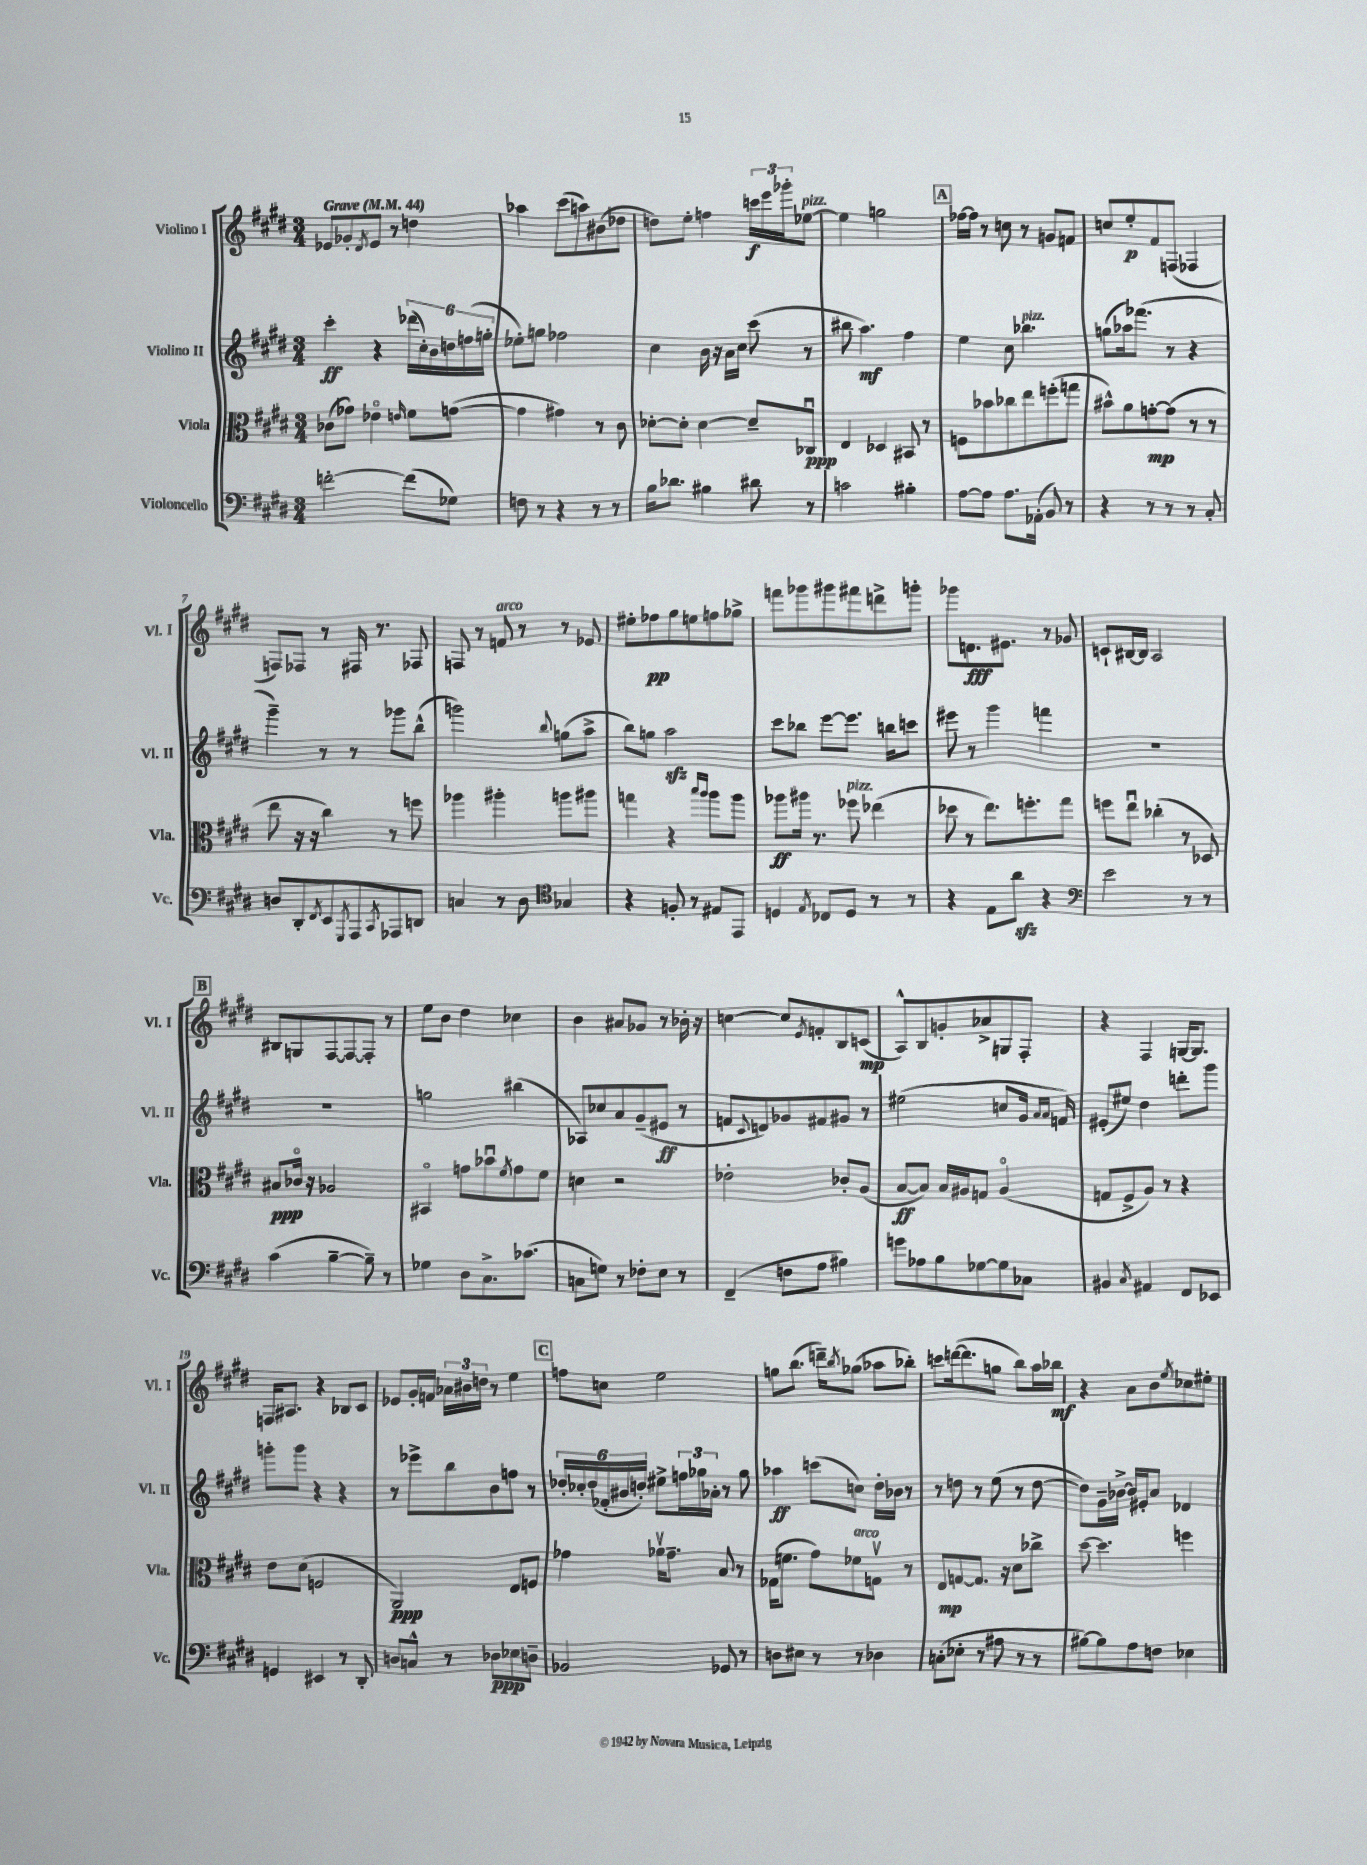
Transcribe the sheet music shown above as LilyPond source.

<<
\new StaffGroup <<
\new Staff = "s0" \with { instrumentName = "Violino I" shortInstrumentName = "Vl. I" } {
    \clef treble \key e \major \numericTimeSignature \time 3/4 \tempo "Grave" 4 = 44
    ees'8 ges'8-. \acciaccatura { dis'8 } ees'8 r8 d''4 |
    aes''4 cis'''8( a''8) bis'8( des''8 |
    d''8) e''8-. f''4 \tuplet 3/2 { c'''16\f e'''16 ges'''16-. } ees''8~^\markup { \italic "pizz." } |
    ees''4 g''2 |
    \mark \markup { \box "A" } fes''16~ fes''16 r8 c''8 r8 g'8 f'8 |
    c''8 e''8-.\p fis'8 f8( fes4 |
    f8) fes8 r8 fis16 r8. fes8 |
    f8 r8 f'8^\markup { \italic "arco" } r8 r8 ees'8 |
    eis''8-. fes''8\pp gis''8 e''8 f''8 ges''8-> |
    f'''8 ges'''8 gis'''8 fis'''8 d'''8-> g'''8-. |
    ges'''8 d'8.\fff eis'8. r8 ges'8 |
    c'8-! bis16~ bis16 a2 |
    \mark \markup { \box "B" } bis8 g8 fis8~ fis8~ fis8-. r8 |
    e''8 b'8 dis''4 ces''4 |
    b'4 ais'8 ges'8 r8 bes'16-. r16 |
    c''4~ c''8 \acciaccatura { e'8 } f'8-. b8 c'8\mp( |
    a8-^) b8 g'8-. aes'8-> g8 fis8-. |
    r4 fis4 g16~ g8. |
    f16 ais8. r4 bes8 cis'8 |
    ees'8 gis'16-. f'16 \tuplet 3/2 { aes'16 bis'16 d''16 } r8 e''4 |
    \mark \markup { \box "C" } f''8 c''8 e''2 |
    g''8 b''8.( d'''16--) \acciaccatura { b''8 } ges''8( aes''8 bes''8-.) |
    c'''8 d'''16~( d'''8. g''8 b''8) a''16 bes''16\mf |
    r4 a'8 b'8 \acciaccatura { e''8 } ces''8 eis''8-. \bar "|." |
}
\new Staff = "s1" \with { instrumentName = "Violino II" shortInstrumentName = "Vl. II" } {
    \clef treble \key e \major \numericTimeSignature \time 3/4
    cis'''4-.\ff r4 \tuplet 6/4 { des'''16( cis''16-.) b'16 d''16 f''16( g''16-. } |
    ees''8-.) g''8 fes''2 |
    cis''4 b'16 r16 a'16 cis''16 cis'''8( r8 |
    bis''8 a''4.\mf) fis''4 |
    \mark \markup { \box "A" } e''4 cis''8 bes''4.^\markup { \italic "pizz." } |
    g''8( aes''16) fes'''8.( r8 r4 |
    gis'''4--) r8 r8 ges'''8 b''8-^( |
    g'''2) \appoggiatura { b''8 } g''8( a''8-> |
    b''8) g''8 a''2\sfz |
    cis'''8 bes''8 e'''8~ e'''8. b''16 c'''8 |
    eis'''8 r8 gis'''4 f'''4 |
    R2. |
    \mark \markup { \box "B" } R2. |
    g''2 bis''4( |
    aes8) ces''8 a'8 gis'8--( eis'8\ff r8 |
    f'8 \appoggiatura { cis'8 } d'8) ges'8 fis'8 gis'8 r8 |
    eis''2( c''8 gis'16 \grace { a'16 a'16 } f'16) |
    eis'8-.( eis''8) dis''4 d'''8-. gis'''8 |
    g'''8-. g'''8 r4 r4 |
    r8 ees'''8-> b''8 b'8 f''8 r8 |
    \mark \markup { \box "C" } \tuplet 6/4 { des''16-. ces''16-. des''16( fes'16-. bis'16 d''16-.) } eis''8-> \tuplet 3/2 { f''16 ges''16 aes'16-. } r8 ges''8 |
    aes''4\ff c'''8( c''8) dis''16-. bes'16 r8 |
    r8 d''8 r8 e''8( r8 d''8~ |
    d''8) gis'16-- bes'16~-> bes'16 eis'16-. a'8 des'4 \bar "|." |
}
\new Staff = "s2" \with { instrumentName = "Viola" shortInstrumentName = "Vla." } {
    \clef alto \key e \major \numericTimeSignature \time 3/4
    ces'8( ges'8) ees'4\flageolet \grace { e'16 } fis'8 g'8~( |
    g'4 gis'4) r8 cis'8 |
    des'8~-. des'8-. des'4~ des'8-- ces8\downbow\ppp |
    e4 des4 bis,8 r8 |
    \mark \markup { \box "A" } f8 bes'8 ces''8 e''8 f''8-.( g''8 |
    bis'8-^) a'8 g'8~-.\mp g'8( r8 r8 |
    e''8 r16 r16 cis''4) r8 f''8 |
    aes''4 ais''4-. a''8 ais''8 |
    g''4 r4 \grace { b''16 a''16 } a''8 a''8 |
    aes''8\ff ais''16 r8. fes''8^\markup { \italic "pizz." } ees''4( |
    des''8 r8 e''8.) f''8.-. gis''8 |
    f''8 e''8\downbow ces''4-.( r8 des8) |
    \mark \markup { \box "B" } bis8\ppp ces'16\flageolet r16 aes2 |
    bis,4\flageolet g'8 bes'8\downbow \acciaccatura { fis'8 } g'8 fis'8 |
    d'4 r2 |
    ees'2-. ces'8-. a8( |
    b8~\ff b8) b16 ais16 g8 ais4\flageolet( |
    g8 fis8-> a8) r8 r4 |
    e'8 dis'8( f2 |
    a,2\ppp) e8 f8 |
    \mark \markup { \box "C" } ges'4 aes'16\upbow ges'8.-- b8 r8 |
    ges16( f'8. gis'8) fes'8^\markup { \italic "arco" } g8\upbow r8 |
    e8\mp g8~ g8. r16 dis'8 ces''8-> |
    dis''8~ dis''4. f''4 \bar "|." |
}
\new Staff = "s3" \with { instrumentName = "Violoncello" shortInstrumentName = "Vc." } {
    \clef bass \key e \major \numericTimeSignature \time 3/4
    f'2~-. f'8( ges8) |
    f8 r8 r4 r8 r8 |
    b16 des'8. bis4 dis'8 r8 |
    c'2 bis4-. |
    \mark \markup { \box "A" } a8~ a8 a8. aes,16-.( b,8) r8 |
    r4 r8 r8 r8 cis8-. |
    d8 dis,8-. \acciaccatura { fis,8 } e,8 \acciaccatura { gis,,8 } a,,8 \acciaccatura { cis,8 } aes,,8 d,8 |
    c4 r8 dis8 \clef tenor ges4 |
    r4 f8-. r8 eis8 e,8 |
    d4 \acciaccatura { e8 } ces8 d8 r8 r8 |
    r4 e8 a'8\sfz r4 |
    \clef bass e'2 r8 r8 |
    \mark \markup { \box "B" } cis'4( b4~-- b8--) r8 |
    ges4 dis8 cis8.-> ces'8.( |
    c8 g8) r8 fes8-. e8 r8 |
    fis,4--( f8 a8 bis4) |
    g'8 aes8 b8 ges8~ ges8 ces8 |
    bis,4 \acciaccatura { cis8 } ais,4 fis,8 ees,8 |
    g,4 eis,4 r8 dis,8-. |
    d8 c8-^ r8 des8\ppp ees8 d8-- |
    \mark \markup { \box "C" } bes,2 ges,8 r8 |
    d8 eis8 r8 r8 des4 |
    c8-.( ees8-. r8 ais8 r8 r8 |
    bis8~) bis8 a8 f8 ees4 \bar "|." |
}
>>
>>
